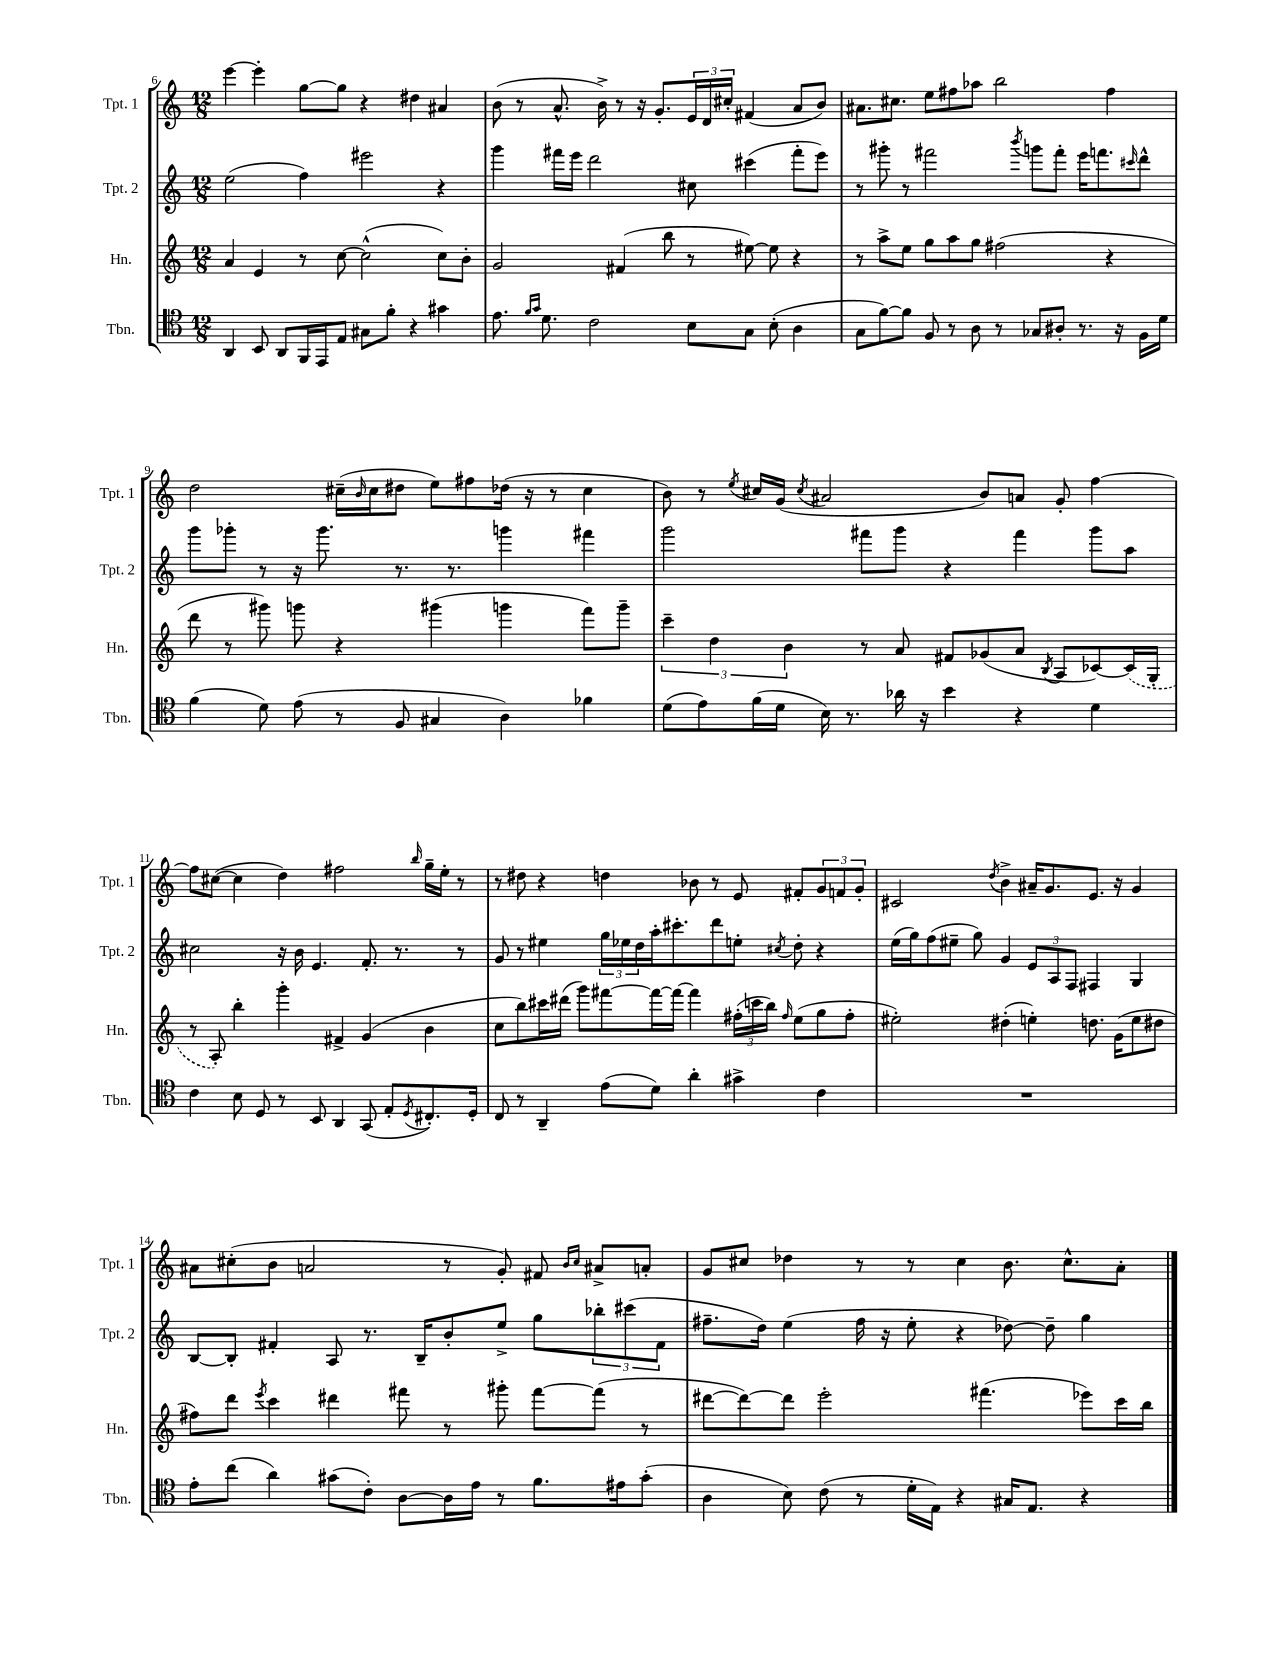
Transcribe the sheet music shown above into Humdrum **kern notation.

**kern	**kern	**kern	**kern
*staff4	*staff3	*staff2	*staff1
*clefC4	*clefG2	*clefG2	*clefG2
*k[]	*k[]	*k[]	*k[]
*M12/8	*M12/8	*M12/8	*M12/8
4AA/	4a/	(2ee\	[4eee\
8BB/	4e/	.	4eee'\]
8AA/L	.	.	.
16FF/L	8r	4ff\)	[8gg\L
16EE/J	.	.	.
8E/J	[8cc\	.	8gg\]J
8G#\L	(2cc^^\]	2eee#\	4r
8f'\J	.	.	.
4r	.	.	4dd#\
4g#\	8cc\L)	4r	4a#/
.	8b'\J	.	.
=	=	=	=
8.e\	2g/	4ggg\	(8b\
.	.	.	8r
16qqf/LL	.	.	.
16qqg/JJ	.	.	.
8.d\	.	.	.
.	.	16fff#\LL	8.a^^/
.	.	16eee\JJ	.
2c\	.	2ddd\	.
.	.	.	16b^\)
.	(4f#/	.	8r
.	.	.	16r
.	.	.	8.g'/L
.	8bb\	.	.
8B\L	8r	8cc#\	24e/L
.	.	.	24d/
.	.	.	24cc#'/JJ
8G\J	[8ee#\)	(4ccc#\	(4f#/
(8B'\	8ee#\]	.	.
4A\	4r	8fff#'\L	8a/L
.	.	8eee\J)	8b/J)
=	=	=	=
8G\L	8r	8r	8.a#\L
[8f\)	8aa^\L	8ggg#'\	.
.	.	.	8.cc#\J
8f\]J	8ee\J	8r	.
8F/	8gg\L	2fff#\	8ee\L
8r	8aa\	.	8ff#\
8A\	8gg\J	.	8aa-\J
8r	(2ff#\	.	2bb\
.	.	8qbbb/	.
8G-/L	.	8ggg\L	.
8A#'/J	.	8fff#'\J	.
8.r	.	16eee\LK	.
.	.	8.fff\	.
.	4r	.	4ff#\
16r	.	.	.
.	.	16qqccc#/	.
16F\LL	.	8ddd^^\J	.
16d\JJ	.	.	.
=	=	=	=
(4f\	8ddd\	8ggg\L	2dd\
.	8r	8ggg-'\J	.
8d\)	8ggg#\)	8r	.
(8e\	8ggg\	16r	.
.	.	8.ggg-\	.
8r	4r	.	(16cc#~\LL
.	.	.	16qqb/
.	.	.	16cc#\J
8F/	.	8.r	8dd#\J
4G#/	(4ggg#\	.	8ee\L)
.	.	8.r	.
.	.	.	8ff#\
4A\)	4ggg\	4ggg\	(16dd-\Jk
.	.	.	16r
.	.	.	8r
4f-\	8fff\L)	4fff#\	4cc#\
.	8ggg~\J	.	.
=	=	=	=
(8d\L	6ccc~\	2ggg\	8b\)
8e\)	.	.	8r
.	6dd\	.	.
.	.	.	8qee/
(16f\L	.	.	16cc#/LL
16d\JJ	.	.	(16g/JJ
.	6b\	.	.
.	.	.	8qcc#/
16B\)	.	.	2a#/
8.r	.	.	.
.	8r	8fff#\L	.
16a-\	8a/	8ggg\J	.
16r	.	.	.
4b\	8f#/L	4r	.
.	(8g-/	.	8b/L)
4r	8a/J	4fff#\	8a/J
.	8qB/	.	.
.	8A/L	.	8g'/
4d\	[8c-/)	8ggg\L	[4ff\
.	(16c-/]L	8aa\J	.
.	16G'/JJ	.	.
=	=	=	=
4c\	8r	2cc#\	8ff\]L
.	8A'/)	.	([8cc#\J
8B\	4bb'\	.	4cc#\]
8D/	.	.	.
8r	4ggg'\	16r	4dd\)
.	.	16b\	.
8BB/	.	4.e/	.
4AA/	4f#^/	.	2ff#\
(8GG/	(4g/	8.f'/	.
8E'/L	.	.	.
.	.	8.r	.
8qD/	.	.	16qqbb/
8.C#'/)	4b\	.	16gg~\LL
.	.	.	16ee'\JJ
.	.	8r	8r
16D'/Jk	.	.	.
=	=	=	=
8C/	8cc\L	8g/	8r
8r	8bb\)	8r	8dd#\
4AA~/	16ccc#\L	4ee#\	4r
.	(16ddd#\JJ	.	.
.	8ggg\L)	.	.
(8e\L	[8fff#\	24gg\LL	4dd\
.	.	24ee-\	.
.	.	24dd\	.
8d\J)	16fff#\_L	16aa'\J	.
.	16fff#\_JJ	8.ccc#'\	.
4a'\	4fff#\]	.	8b-\
.	.	8ddd\	8r
4g#^\	(24ff#'\LL	8ee'\J	8e/
.	24ccc\	.	.
.	24bb\JJ)	.	.
.	16qqff#/	8qcc#/	.
.	(8ee\L	8dd'\	8f#'/L
4c\	8gg\	4r	12g/
.	.	.	12f/
.	8ff#'\J	.	.
.	.	.	12g'/J
=	=	=	=
1.r	2ee#'\)	(16ee\LL	2c#/
.	.	16gg\J)	.
.	.	(8ff\	.
.	.	8ee#~\J	.
.	.	8gg\)	.
.	.	.	8qdd/
.	(4dd#'\	4g/	4b^\
.	4ee'\)	12e/L	16a#~/LK
.	.	.	8.g/
.	.	12A/	.
.	.	12F/J	.
.	8.dd\	4F#/	8.e/J
.	(16g\LK	.	16r
.	8ee\	4G/	4g/
.	8dd#\J	.	.
=	=	=	=
8e'\L	8ff#\L)	[8B/L	8a#\L
(8cc\J	8ddd\J	8B'/]J	(8cc#'\
.	8qeee/	.	.
4a\)	4ccc\	4f#'/	8b\J
.	.	.	2a/
(8g#\L	4ddd#\	8A/	.
8c'\J)	.	8.r	.
[8A\L	8fff#\	.	.
.	.	16B~/LK	.
16A\]L	8r	8b'/	8r
16e\JJ	.	.	.
8r	8ggg#'\	8ee^/J	8g'/)
8.f\L	[8fff#\L	8gg\L	8f#/
.	.	.	16qqb/LL
.	.	.	16qqcc#/JJ
.	(8fff#\]J	12bb-'\	8a#^/L
16e#\k	.	.	.
.	.	(12ccc#\	.
(8g#'\J	8r	.	8a'/J
.	.	12f#\J	.
=	=	=	=
4A\	[8ddd#\L	8.ff#~\L	8g/L
.	8ddd#\_)	.	8cc#/J
.	.	16dd\Jk)	.
8B\)	8ddd#\]J	(4ee\	4dd-\
(8c\	2eee'\	.	.
8r	.	16ff#\	8r
.	.	16r	.
16d'\LL	.	8ee'\	8r
16E\JJ)	.	.	.
4r	.	4r	4cc#\
.	(4.fff#\	.	.
16G#/LK	.	[8dd-\)	8.b\
8.E/J	.	.	.
.	.	8dd-~\]	.
.	.	.	8.cc#^^\L
4r	8eee-\L)	4gg\	.
.	16ccc\L	.	8a'\J
.	16bb\JJ	.	.
==	==	==	==
*-	*-	*-	*-
